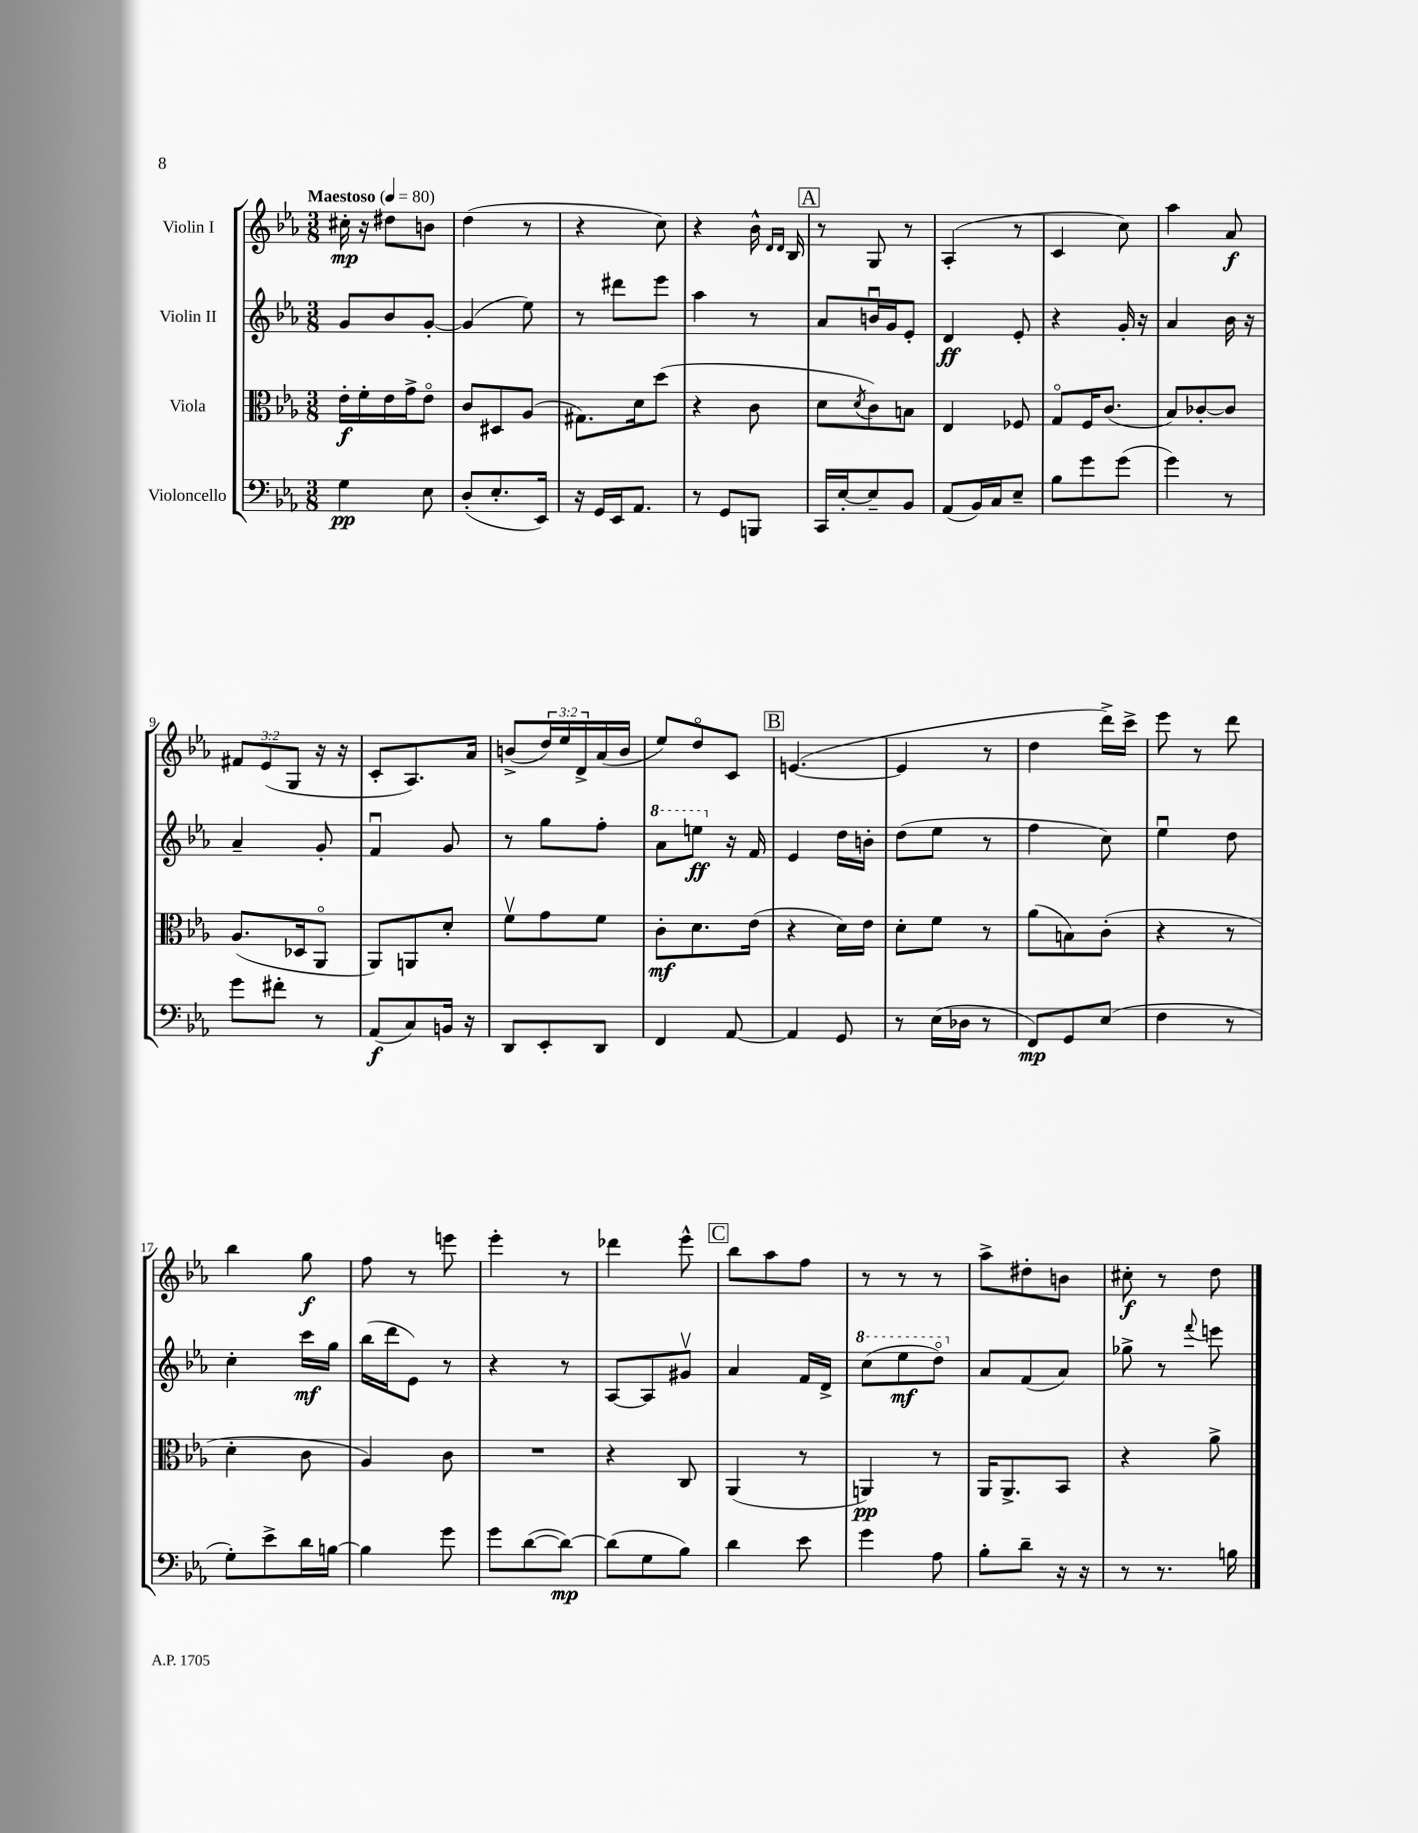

**kern	**kern	**kern	**kern
*staff4	*staff3	*staff2	*staff1
*clefF4	*clefC3	*clefG2	*clefG2
*k[b-e-a-]	*k[b-e-a-]	*k[b-e-a-]	*k[b-e-a-]
*M3/8	*M3/8	*M3/8	*M3/8
*MM80	*MM80	*MM80	*MM80
4G	16e-'	8g	16cc#'
.	16f'	.	16r
.	16e-	8b-	8dd#
.	16g^	.	.
8E-	8e-o	[8g'	8b
=	=	=	=
(8D'	8c	(4g]	(4dd
8.E-'	8D#	.	.
.	(8A-	8ee-)	8r
16EE-)	.	.	.
=	=	=	=
16r	8.G#)	8r	4r
16GG	.	.	.
16EE-	.	8ddd#	.
8.AA-	16d	.	.
.	(8dd	8eee-	8cc)
=	=	=	=
8r	4r	4aa-	4r
8GG	.	.	.
8BBB	8c	8r	16b-^^
.	.	.	16qqd
.	.	.	16qqd
.	.	.	16B-
=	=	=	=
16CC	8d	8a-	8r
[16E-'	.	.	.
.	8qd	.	.
8E-~]	8c)	16bu	8G
.	.	16g	.
8BB-	8B	8e-'	8r
=	=	=	=
(8AA-	4E-	4d	(4A-'
16BB-)	.	.	.
16C	.	.	.
8E-~	8F-	8e-'	8r
=	=	=	=
8B-	8Go	4r	4c
8g	16F	.	.
.	(8.c	.	.
(8g	.	16g'	8cc)
.	.	16r	.
=	=	=	=
4g)	8B-)	4a-	4aa-
.	[8c-'	.	.
8r	8c-]	16b-	8a-
.	.	16r	.
=	=	=	=
8g	(8.A-	4a-~	12f#
.	.	.	(12e-
8f#'	.	.	.
.	.	.	12G
.	16D-	.	.
8r	8AA-o	8g'	16r
.	.	.	16r
=	=	=	=
(8AA-	8AA-)	4fu	8c'
8C)	8AA	.	8.A-)
16BB	8d'	8g	.
16r	.	.	16a-
=	=	=	=
8DD	8fv	8r	(8b^
8EE-'	8g	8gg	24dd)
.	.	.	24ee-
.	.	.	24d^
8DD	8f	8ff'	(16a-
.	.	.	16b
=	=	=	=
4FF	8c'	8aa-	8ee-)
.	8.d	8eee	8ddo
[8AA-	.	16r	8c
.	(16e-	16f	.
=	=	=	=
4AA-]	4r	4e-	([4.e
8GG	16d)	16dd	.
.	16e-	16b'	.
=	=	=	=
8r	8d'	(8dd	4e]
(16E-	8f	8ee-	.
16D-	.	.	.
8r	8r	8r	8r
=	=	=	=
8FF)	(8a-	4ff	4dd
8GG	8B)	.	.
(8E-	(8c'	8cc)	16ddd^)
.	.	.	16ccc^
=	=	=	=
4F	4r	4ee-u	8eee-
.	.	.	8r
8r	8r	8dd	8ddd
=	=	=	=
8G')	4d'	4cc'	4bb-
8e-^	.	.	.
16d	8c	16ccc	8gg
[16B	.	16gg	.
=	=	=	=
4B]	4A-)	(16bb-	8ff
.	.	16ddd	.
.	.	8e-)	8r
8g	8c	8r	8eee
=	=	=	=
8g	4.r	4r	4eee-'
([8d	.	.	.
8d_)	.	8r	8r
=	=	=	=
(8d]	4r	[8A-	4ddd-
8G	.	8A-]	.
8B-)	8C	8g#v	8eee-^^
=	=	=	=
4d	(4AA-	4a-	8bb-
.	.	.	8aa-
8e-	8r	16f	8ff
.	.	16d^	.
=	=	=	=
4g	4AA)	(8ccc	8r
.	.	8eee-	8r
8A-	8r	8dddo)	8r
=	=	=	=
8B-'	16AA-	8a-	8aa-^
.	8.AA-^	.	.
8d~	.	(8f	8dd#'
16r	8BB-	8a-)	8b
16r	.	.	.
=	=	=	=
8r	4r	8gg-^	8cc#'
8.r	.	8r	8r
.	.	8qqfff	.
.	8a-^	8eee	8dd
16B	.	.	.
==	==	==	==
*-	*-	*-	*-
